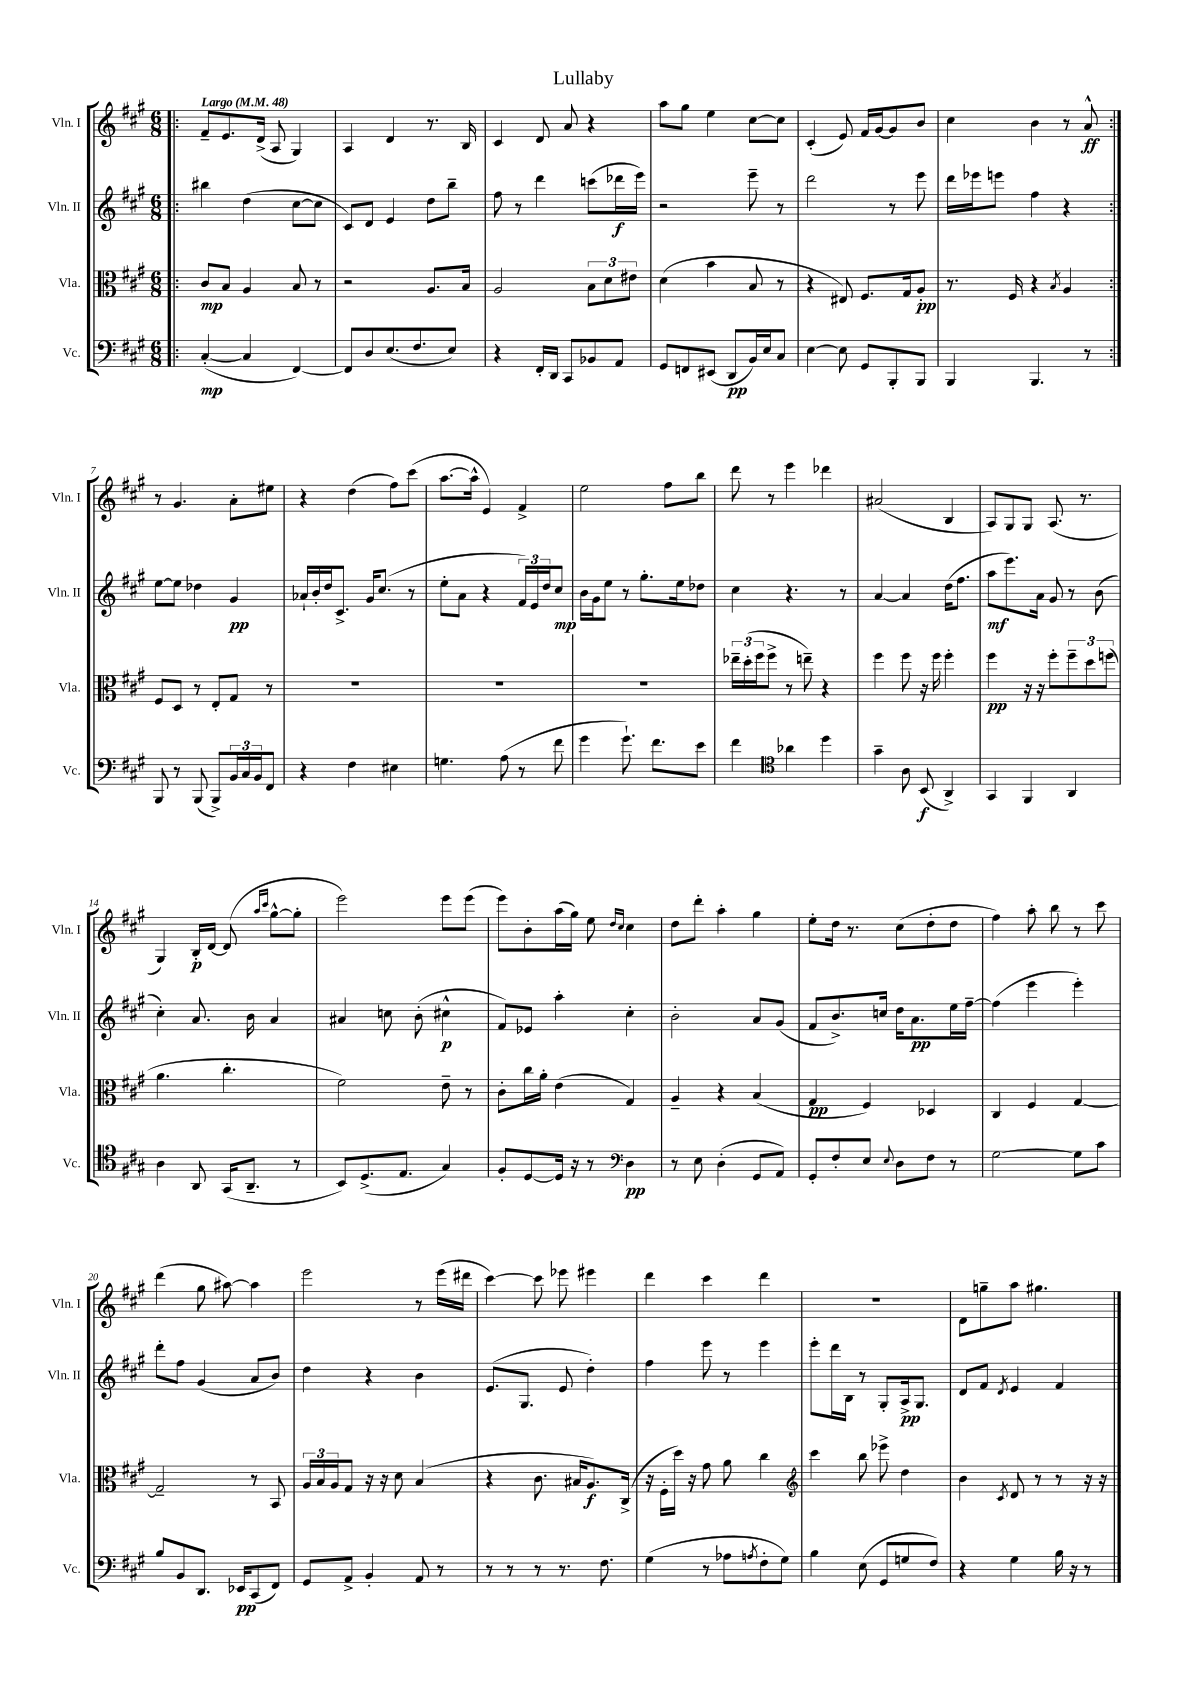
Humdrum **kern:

**kern	**dynam	**kern	**dynam	**kern	**dynam	**kern	**dynam
*part4	*part4	*part3	*part3	*part2	*part2	*part1	*part1
*staff4	*staff4	*staff3	*staff3	*staff2	*staff2	*staff1	*staff1
*I"Vc.	*	*I"Vla.	*	*I"Vln. II	*	*I"Vln. I	*
*I'Vc.	*	*I'Vla.	*	*I'Vln. II	*	*I'Vln. I	*
*clefF4	*	*clefC3	*	*clefG2	*	*clefG2	*
*k[f#c#g#]	*	*k[f#c#g#]	*	*k[f#c#g#]	*	*k[f#c#g#]	*
*M6/8	*	*M6/8	*	*M6/8	*	*M6/8	*
*MM48	*	*MM48	*	*MM48	*	*MM48	*
=1!|:	=1!|:	=1!|:	=1!|:	=1!|:	=1!|:	=1!|:	=1!|:
!	!	!	!	!	!	!LO:TX:a:B:t=Largo	!
([4C#'/	mp	8c#/L	mp	4bb#X\	.	8f#~/L	.
.	.	8B/J	.	.	.	8.e/	.
4C#/]	.	4A/	.	(4dd\	.	.	.
.	.	.	.	.	.	(16d^/Jk	.
.	.	.	.	.	.	8A/	.
[4FF#/)	.	8B/	.	[8cc#\L	.	4G#/)	.
.	.	8r	.	8cc#\J]	.	.	.
=2	=2	=2	=2	=2	=2	=2	=2
8FF#/L]	.	2r	.	8c#/L)	.	4A/	.
8D/	.	.	.	8d/J	.	.	.
(8.E/	.	.	.	4e/	.	4d/	.
8.F#/	.	.	.	.	.	.	.
.	.	8.A/L	.	8dd\L	.	8.r	.
8E/J)	.	.	.	8bb~\J	.	.	.
.	.	16B/Jk	.	.	.	16B/	.
=3	=3	=3	=3	=3	=3	=3	=3
4r	.	2A/	.	8ff#\	.	4c#/	.
.	.	.	.	8r	.	.	.
16FF#'/LL	.	.	.	4ddd\	.	8d/	.
16DD/JJ	.	.	.	.	.	.	.
8CC#/L	.	.	.	.	.	8a/	.
8BB-X/	.	12B\L	.	(8cccn\L	.	4r	.
.	.	12d\	.	.	.	.	.
8AA/J	.	.	.	16ddd-X\L	f	.	.
.	.	12e#X\J	.	.	.	.	.
.	.	.	.	16eee\JJ)	.	.	.
=4	=4	=4	=4	=4	=4	=4	=4
8GG#/L	.	(4d\	.	2r	.	8aa\L	.
8FFn/	.	.	.	.	.	8gg#\J	.
(8EE#X/J	.	4b\	.	.	.	4ee\	.
8DD/L	pp	.	.	.	.	.	.
16BB/L)	.	8B/	.	8eee~\	.	[8cc#\L	.
16E/J	.	.	.	.	.	.	.
8C#/J	.	8r	.	8r	.	8cc#\J]	.
=5	=5	=5	=5	=5	=5	=5	=5
[4E\	.	4r	.	2ddd\	.	(4c#'/	.
8E\]	.	8E#X/)	.	.	.	8e/)	.
8GG#/L	.	8.F#/L	.	.	.	16f#/LL	.
.	.	.	.	.	.	[16g#/J	.
8BBB'/	.	.	.	8r	.	8g#/]	.
.	.	16G#/k	.	.	.	.	.
8BBB/J	.	8A'/J	pp	8eee\	.	8b/J	.
=6	=6	=6	=6	=6	=6	=6	=6
4BBB/	.	8.r	.	16ddd\LL	.	4cc#\	.
.	.	.	.	16eee-X\J	.	.	.
.	.	.	.	8eeen\J	.	.	.
.	.	16F#/	.	.	.	.	.
4.BBB/	.	4r	.	4ff#\	.	4b\	.
.	.	8qB/	.	.	.	.	.
.	.	4A/	.	4r	.	8r	.
8r	.	.	.	.	.	8a^^/	ff
!!LO:LB:g=z
=7:|!	=7:|!	=7:|!	=7:|!	=7:|!	=7:|!	=7:|!	=7:|!
8BBB/	.	8F#/L	.	[8ee\L	.	8r	.
8r	.	8D/J	.	8ee\J]	.	4.g#/	.
(8BBB/	.	8r	.	4dd-X\	.	.	.
8BBB^/L)	.	8E'/L	.	.	.	.	.
24BB/L	.	8G#/J	.	4g#/	pp	8a'\L	.
24C#/	.	.	.	.	.	.	.
24BB/J	.	.	.	.	.	.	.
8FF#/J	.	8r	.	.	.	8ee#X\J	.
=8	=8	=8	=8	=8	=8	=8	=8
4r	.	2.r	.	16a-X`/LL	.	4r	.
.	.	.	.	16b'/	.	.	.
.	.	.	.	16dd/J	.	.	.
.	.	.	.	8.c#^/J	.	.	.
4F#\	.	.	.	.	.	(4dd\	.
.	.	.	.	16g#/KL	.	.	.
.	.	.	.	(8.cc#/J	.	.	.
4E#X\	.	.	.	.	.	8ff#\L)	.
.	.	.	.	8r	.	(8ccc#\J	.
=9	=9	=9	=9	=9	=9	=9	=9
4.Gn\	.	2.r	.	8ee'\L	.	[8.aa\L	.
.	.	.	.	8a\J	.	.	.
.	.	.	.	.	.	16aa^^\Jk]	.
.	.	.	.	4r	.	4e/)	.
(8A\	.	.	.	.	.	.	.
8r	.	.	.	24f#/LL)	.	4f#^/	.
.	.	.	.	24e/	.	.	.
.	.	.	.	24dd/J	.	.	.
8f#\	.	.	.	8cc#/J	mp	.	.
=10	=10	=10	=10	=10	=10	=10	=10
4g#\	.	2.r	.	16b\LL	.	2ee\	.
.	.	.	.	16g#\J	.	.	.
.	.	.	.	8ee\J	.	.	.
8.g#`\)	.	.	.	8r	.	.	.
.	.	.	.	8.gg#'\L	.	.	.
8.f#\L	.	.	.	.	.	.	.
.	.	.	.	.	.	8ff#\L	.
.	.	.	.	16ee\k	.	.	.
8e\J	.	.	.	8dd-X\J	.	8bb\J	.
=11	=11	=11	=11	=11	=11	=11	=11
4f#\	.	24ee-X~\LL	.	4cc#\	.	8ddd\	.
.	.	(24dd'\	.	.	.	.	.
.	.	24ff#\J	.	.	.	.	.
.	.	8ff#^\J	.	.	.	8r	.
*clefC4	*	*	*	*	*	*	*
4a-X\	.	8r	.	4.r	.	4eee\	.
.	.	8een~\)	.	.	.	.	.
4dd\	.	4r	.	.	.	4ddd-X\	.
.	.	.	.	8r	.	.	.
=12	=12	=12	=12	=12	=12	=12	=12
4g#~\	.	4ff#\	.	[4a/	.	(2a#X/	.
8A\	.	8ff#\	.	4a/]	.	.	.
(8BB/	f	16r	.	.	.	.	.
.	.	16ff#\	.	.	.	.	.
4AA^/)	.	4ff#'\	.	(16dd\KL	.	4B/	.
.	.	.	.	8.ff#\J	.	.	.
=13	=13	=13	=13	=13	=13	=13	=13
4GG#/	.	4ff#\	pp	8aa\L	mf	8A/L)	.
.	.	.	.	8.eee\)	.	8G#/	.
4FF#/	.	16r	.	.	.	8G#/J	.
.	.	16r	.	16a\Jk	.	.	.
.	.	8ff#'\L	.	8g#/	.	(8.A/	.
4AA/	.	12ff#~\	.	8r	.	.	.
.	.	.	.	.	.	8.r	.
.	.	12dd\	.	.	.	.	.
.	.	.	.	(8b\	.	.	.
.	.	(12ffn\J	.	.	.	.	.
!!LO:LB:g=z
=14	=14	=14	=14	=14	=14	=14	=14
4A\	.	4.a\	.	4cc#'\)	.	4G#/)	.
8AA/	.	.	.	8.a/	.	16B'/LL	p
.	.	.	.	.	.	[16d/JJ	.
(16GG#/KL	.	4.cc#'\	.	.	.	(8d/]	.
8.AA~/J	.	.	.	16b\	.	.	.
.	.	.	.	.	.	16qqaa/LL	.
.	.	.	.	.	.	16qqccc#/JJ	.
.	.	.	.	4a/	.	[8gg#^^\L	.
8r	.	.	.	.	.	8gg#'\J]	.
=15	=15	=15	=15	=15	=15	=15	=15
8BB/L)	.	2f#\)	.	4a#X/	.	2eee\)	.
(8.D^/	.	.	.	.	.	.	.
.	.	.	.	8ccn\	.	.	.
8.E/J	.	.	.	.	.	.	.
.	.	.	.	(8b'\	.	.	.
4G#/)	.	8e~\	.	4cc#X^^\	p	8eee\L	.
.	.	8r	.	.	.	(8eee\J	.
=16	=16	=16	=16	=16	=16	=16	=16
8F#'/L	.	8c#'\L	.	8f#/L)	.	8eee\L)	.
[8D/	.	16cc#\L	.	8e-X/J	.	8b'\	.
.	.	16a'\JJ	.	.	.	.	.
16D/Jk]	.	(4e\	.	4aa'\	.	(16aa\L	.
16r	.	.	.	.	.	16gg#\JJ)	.
8r	.	.	.	.	.	8ee\	.
*clefF4	*	*	*	*	*	*	*
.	.	.	.	.	.	16qqdd/LL	.
.	.	.	.	.	.	16qqcc#/JJ	.
4D\	pp	4G#/)	.	4cc#'\	.	4cc#\	.
=17	=17	=17	=17	=17	=17	=17	=17
8r	.	4A~/	.	2b'\	.	8dd\L	.
8E\	.	.	.	.	.	8ddd'\J	.
(4D'\	.	4r	.	.	.	4aa'\	.
8GG#/L	.	(4B/	.	8a/L	.	4gg#\	.
8AA/J)	.	.	.	(8g#/J	.	.	.
=18	=18	=18	=18	=18	=18	=18	=18
8GG#'/L	.	4G#/	pp	8f#/L	.	8ee'\L	.
8F#'/	.	.	.	8.b^/)	.	16dd\Jk	.
.	.	.	.	.	.	8.r	.
8E/J	.	4F#/)	.	.	.	.	.
.	.	.	.	16ccn/Jk	.	.	.
8qqE/	.	.	.	.	.	.	.
8D\L	.	.	.	16dd\KL	.	(8cc#\L	.
.	.	.	.	8.a\	pp	.	.
8F#\J	.	4D-X/	.	.	.	8dd'\	.
8r	.	.	.	16ee\L	.	8dd\J	.
.	.	.	.	[16ff#~\JJ	.	.	.
=19	=19	=19	=19	=19	=19	=19	=19
[2G#\	.	4C#/	.	(4ff#\]	.	4ff#\)	.
.	.	4F#/	.	4eee\	.	8aa'\	.
.	.	.	.	.	.	8bb\	.
8G#\L]	.	[4G#/	.	4eee'\)	.	8r	.
8c#\J	.	.	.	.	.	8ccc#\	.
!!LO:LB:g=z
=20	=20	=20	=20	=20	=20	=20	=20
8B/L	.	2G#~/]	.	8ddd'\L	.	(4ddd\	.
8BB/	.	.	.	8ff#\J	.	.	.
8.DD/J	.	.	.	(4g#/	.	8gg#\	.
.	.	.	.	.	.	[8aa#X\)	.
16EE-X/KL	pp	.	.	.	.	.	.
(8CC#/	.	8r	.	8a/L	.	4aa#\]	.
8FF#/J)	.	8BB/	.	8b/J)	.	.	.
=21	=21	=21	=21	=21	=21	=21	=21
8GG#/L	.	24A/LL	.	4dd\	.	2eee\	.
.	.	24B/	.	.	.	.	.
.	.	24A/J	.	.	.	.	.
8AA^/J	.	8G#/J	.	.	.	.	.
4BB'/	.	16r	.	4r	.	.	.
.	.	16r	.	.	.	.	.
.	.	8d\	.	.	.	.	.
8AA/	.	(4B/	.	4b\	.	8r	.
8r	.	.	.	.	.	(16eee\LL	.
.	.	.	.	.	.	16ddd#X\JJ	.
=22	=22	=22	=22	=22	=22	=22	=22
8r	.	4r	.	(8.e/L	.	[4ccc#\)	.
8r	.	.	.	.	.	.	.
.	.	.	.	8.G#/J	.	.	.
8r	.	8.c#\	.	.	.	8ccc#\]	.
8.r	.	.	.	8e/	.	8eee-X\	.
.	.	16B#X/KL	.	.	.	.	.
.	.	8.A/)	f	4dd'\)	.	4eee#X\	.
8.F#\	.	.	.	.	.	.	.
.	.	(16C#^/Jk	.	.	.	.	.
=23	=23	=23	=23	=23	=23	=23	=23
(4G#\	.	16r	.	4ff#\	.	4ddd\	.
.	.	16F#'\LL	.	.	.	.	.
.	.	16dd\JJ)	.	.	.	.	.
.	.	16r	.	.	.	.	.
8r	.	8g#\	.	8eee\	.	4ccc#\	.
8A-X\L	.	8a\	.	8r	.	.	.
8qAn/	.	.	.	.	.	.	.
8F#'\	.	4cc#\	.	4eee\	.	4ddd\	.
8G#\J)	.	.	.	.	.	.	.
=24	=24	=24	=24	=24	=24	=24	=24
*	*	*clefG2	*	*	*	*	*
4B\	.	4ccc#\	.	8eee'\L	.	2.r	.
.	.	.	.	16ddd\L	.	.	.
.	.	.	.	16B\JJ	.	.	.
(8E\	.	8bb\	.	8r	.	.	.
8GG#/L	.	8eee-X^\	.	8G#'/L	.	.	.
8Gn/	.	4dd\	.	16A^/k	pp	.	.
.	.	.	.	8.G#/J	.	.	.
8F#/J)	.	.	.	.	.	.	.
=25	=25	=25	=25	=25	=25	=25	=25
4r	.	4b\	.	8d/L	.	8d\L	.
.	.	.	.	8f#/J	.	8ggn~\	.
.	.	8qc#/	.	8qd/	.	.	.
4G#\	.	8d/	.	4e/	.	8aa\J	.
.	.	8r	.	.	.	4.gg#X\	.
16B\	.	8r	.	4f#/	.	.	.
16r	.	.	.	.	.	.	.
8r	.	16r	.	.	.	.	.
.	.	16r	.	.	.	.	.
==	==	==	==	==	==	==	==
*-	*-	*-	*-	*-	*-	*-	*-
